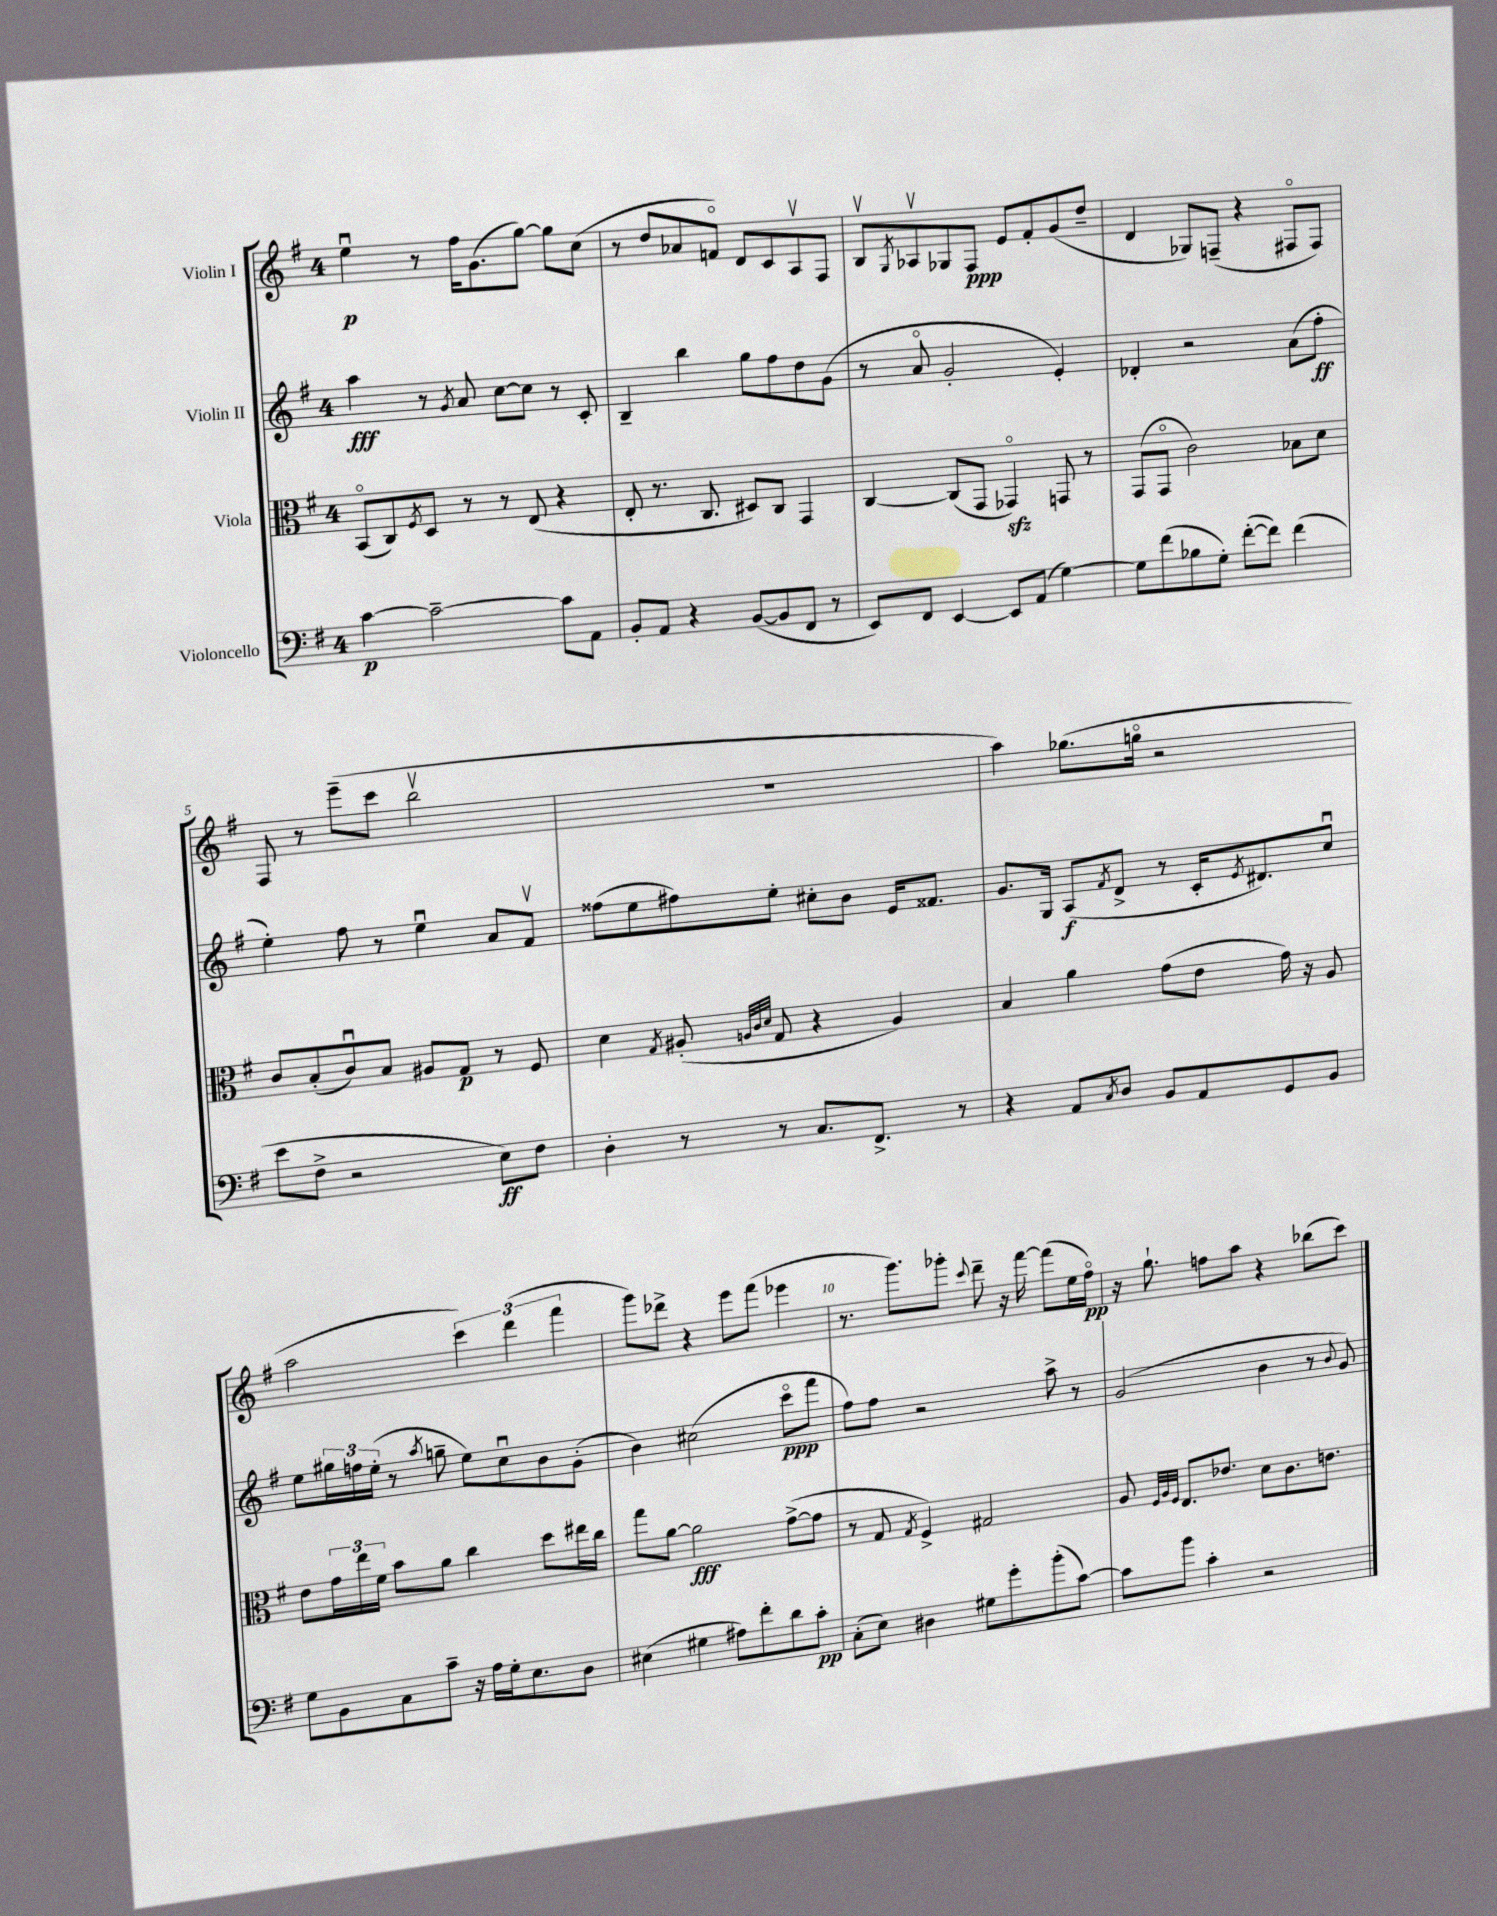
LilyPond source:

<<
\new StaffGroup <<
\new Staff = "s0" \with { instrumentName = "Violin I" } {
    \clef treble \key g \major \once \override Staff.TimeSignature.style = #'single-digit \time 4/4
    e''4\downbow\p r8 fis''16 g'8.( g''8~) g''8 c''8( |
    r8 d''8 aes'8 f'8\flageolet) d'8 c'8 a8\upbow fis8 |
    b8\upbow \acciaccatura { g8 } aes8\upbow ges8 fis8\ppp e'8 fis'8-. g'8( d''8-- |
    d'4 ges8) f8--( r4 fis8\flageolet fis8) |
    fis8 r8 e'''8--( c'''8 b''2\upbow |
    R1 |
    a''4) ges''8.( g''16\flageolet r2 |
    a''2 \tuplet 3/2 { c'''4) d'''4( fis'''4 } |
    g'''8) des'''8-> r4 e'''8 fis'''8( ees'''4 |
    r8. g'''8.) ges'''8-. \appoggiatura { c'''8 } d'''8-- r16 fis'''16~ fis'''8( e''16 fis''16\flageolet\pp) |
    r16 g''8.-! f''8 a''8 r4 bes''8( c'''8) \bar "|." |
}
\new Staff = "s1" \with { instrumentName = "Violin II" } {
    \clef treble \key g \major \once \override Staff.TimeSignature.style = #'single-digit \time 4/4
    a''4\fff r8 \acciaccatura { g'8 } a'8 c''8~ c''8 r8 c'8-. |
    b4-- b''4 g''8 fis''8 d''8 g'8( |
    r8 a'8\flageolet g'2-. e'4-.) |
    des'4-. r2 a'8( fis''8-.\ff |
    e''4-.) fis''8 r8 e''4\downbow a'8 fis'8\upbow |
    fisis''8( e''8 fis''8) e''8-. cis''8-. b'8 e'16 fisis'8. |
    g'8. g16 a8\f( \acciaccatura { fis'8 } d'8-> r8 c'16-. \acciaccatura { e'8 } dis'8.) c''8\downbow |
    e''8 \tuplet 3/2 { gis''16 f''16 e''16-.( } r8 \acciaccatura { a''8 } g''8-- e''8) c''8\downbow b'8 g'8-.( |
    b'4) cis''2( c'''8\flageolet\ppp fis'''8 |
    fis''8) fis''8 r2 a''8-> r8 |
    g'2( b'4 r8 \appoggiatura { b'8 } g'8) \bar "|." |
}
\new Staff = "s2" \with { instrumentName = "Viola" } {
    \clef alto \key g \major \once \override Staff.TimeSignature.style = #'single-digit \time 4/4
    b,8\flageolet( c8) \acciaccatura { fis8 } d8 r8 r8 e8( r4 |
    e8-. r8. c8. dis8) c8 g,4 |
    c4~ c8( g,8 ges,4\flageolet\sfz) g,8 r8 |
    g,8( g,8\flageolet c'2) bes8 d'8 |
    c'8 b8-.( c'8\downbow) b8 ais8 g8\p r8 fis8 |
    d'4 \acciaccatura { g8 } ais8-.( \grace { a32 c'32 d'32 } g8 r4 a4) |
    b4 a'4 g'8( e'8 g'16) r16 a8 |
    e'8 \tuplet 3/2 { g'16 e''16 fis'16 } b'8 a'8 c''4 d''8 eis''16 c''16 |
    g''8 a'8~ a'2\fff g'8~->( g'8 |
    r8 g8 \acciaccatura { g8 } fis4->) gis2 |
    a8 \grace { fis32 a32 fis32 } e8. ees'8. d'8 c'8. e'8. \bar "|." |
}
\new Staff = "s3" \with { instrumentName = "Violoncello" } {
    \clef bass \key g \major \once \override Staff.TimeSignature.style = #'single-digit \time 4/4
    c'4~\p c'2~-- c'8 a,8 |
    b,8-. a,8 r4 b,8~( b,8 fis,8 r8 |
    e,8) fis,8 e,4~ e,8 a,8( g4~) |
    g8 fis'8( bes8 g8-.) fis'8~-.( fis'8) fis'4( |
    e'8 fis8-> r2 e8\ff) fis8 |
    d4-. r8 r8 c8. fis,8.-> r8 |
    r4 a,8 \acciaccatura { c8 } d8 b,8 a,8 g,8 b,8 |
    g8 b,8 c8 c'8-- r16 a16 g16-. e8. d8 |
    eis4( gis4 ais8) fis'8-. d'8 c'8-.\pp |
    c8-.( e8) dis4 gis8 g'8-. b'8-.( c'8~) |
    c'8 b'8 c'4-. r2 \bar "|." |
}
>>
>>
\layout { \context { \Score \override BarNumber.break-visibility = ##(#f #t #t) barNumberVisibility = #(every-nth-bar-number-visible 5) } }
